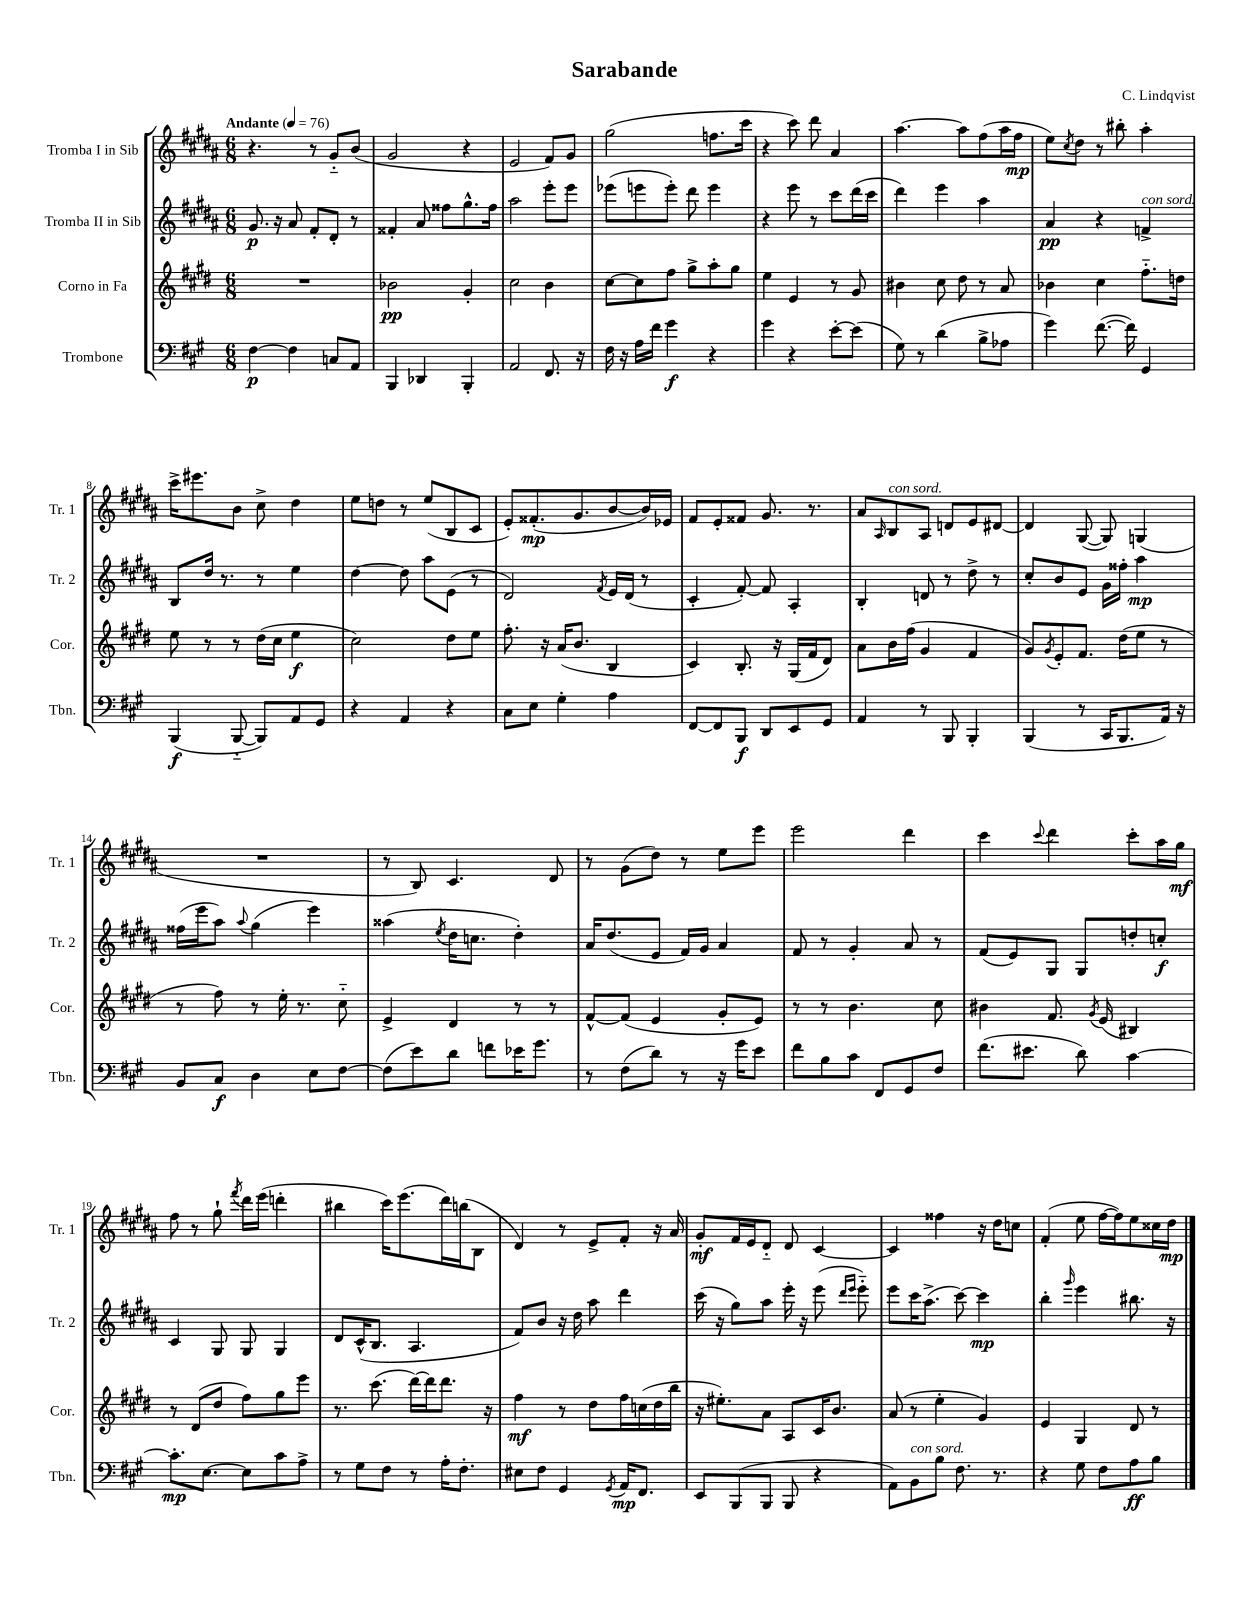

**kern	**dynam	**kern	**dynam	**kern	**dynam	**kern	**dynam
*part4	*part4	*part3	*part3	*part2	*part2	*part1	*part1
*staff4	*staff4	*staff3	*staff3	*staff2	*staff2	*staff1	*staff1
*I"Trombone	*	*I"Corno in Fa	*	*I"Tromba II in Sib	*	*I"Tromba I in Sib	*
*I'Tbn.	*	*I'Cor.	*	*I'Tr. 2	*	*I'Tr. 1	*
*clefF4	*	*clefG2	*	*clefG2	*	*clefG2	*
*k[f#c#g#]	*	*k[f#c#g#d#]	*	*k[f#c#g#d#a#]	*	*k[f#c#g#d#a#]	*
*M6/8	*	*M6/8	*	*M6/8	*	*M6/8	*
*MM76	*	*MM76	*	*MM76	*	*MM76	*
=1	=1	=1	=1	=1	=1	=1	=1
!	!	!	!	!	!	!LO:TX:a:B:t=Andante	!
[4F#\	p	2.r	.	8.g#/	p	4.r	.
.	.	.	.	16r	.	.	.
4F#\]	.	.	.	8a#/	.	.	.
.	.	.	.	8f#'/L	.	8r	.
8Cn/L	.	.	.	8d#'/J	.	8g#/L	.
8AA/J	.	.	.	8r	.	(8b/J	.
=2	=2	=2	=2	=2	=2	=2	=2
4BBB/	.	2b-X\	pp	4f##X'/	.	2g#/	.
4DD-X/	.	.	.	8a#/	.	.	.
.	.	.	.	8ff##X\L	.	.	.
4BBB'/	.	4g#'/	.	8.gg#^^\	.	4r	.
.	.	.	.	16ff##\Jk	.	.	.
=3	=3	=3	=3	=3	=3	=3	=3
2AA/	.	2cc#\	.	2aa#\	.	2e/	.
8.FF#/	.	4b\	.	8eee'\L	.	8f#/L)	.
.	.	.	.	8eee\J	.	8g#/J	.
16r	.	.	.	.	.	.	.
=4	=4	=4	=4	=4	=4	=4	=4
16F#\	.	[8cc#\L	.	(8eee-X\L	.	(2gg#\	.
16r	.	.	.	.	.	.	.
16A\LL	.	8cc#\]	.	8eeen\	.	.	.
16f#\JJ	.	.	.	.	.	.	.
4g#\	f	8ff#\J	.	8eee'\J)	.	.	.
.	.	8gg#^\L	.	8ddd#\	.	.	.
4r	.	8aa'\	.	4eee\	.	8.ffn\L	.
.	.	8gg#\J	.	.	.	.	.
.	.	.	.	.	.	16ccc#\Jk	.
=5	=5	=5	=5	=5	=5	=5	=5
4g#\	.	4ee\	.	4r	.	4r	.
4r	.	4e/	.	8eee\	.	8ccc#\)	.
.	.	.	.	8r	.	8ddd#\	.
[8e'\L	.	8r	.	8ccc#\L	.	4a#/	.
(8e\J]	.	8g#/	.	(16ddd#\L	.	.	.
.	.	.	.	16ccc#\JJ	.	.	.
=6	=6	=6	=6	=6	=6	=6	=6
8G#\)	.	4b#X\	.	4ddd#\)	.	[4.aa#\	.
8r	.	.	.	.	.	.	.
(4d\	.	8cc#\	.	4eee\	.	.	.
.	.	8dd#\	.	.	.	8aa#\L]	.
8B^\L	.	8r	.	4aa#\	.	(8ff#\	.
8A-X\J	.	8a/	.	.	.	16aa#\L	.
.	.	.	.	.	.	16ff#\JJ	mp
=7	=7	=7	=7	=7	=7	=7	=7
4g#\)	.	4b-X\	.	4a#/	pp	8ee\L)	.
.	.	.	.	.	.	8qcc#/	.
.	.	.	.	.	.	8dd#\J	.
([8.f#\	.	4cc#\	.	4r	.	8r	.
.	.	.	.	.	.	8bb#X'\	.
16f#\])	.	.	.	.	.	.	.
!	!	!	!	!LO:TX:a:i:t=con sord.	!	!	!
4GG#/	.	8.ff#\L	.	4fn^/	.	4aa#'\	.
.	.	16ddn\Jk	.	.	.	.	.
!!LO:LB:g=z
=8	=8	=8	=8	=8	=8	=8	=8
(4BBB/	f	8ee\	.	8B/L	.	16ccc#^\KL	.
.	.	.	.	.	.	8.eee#X\	.
.	.	8r	.	16dd#/Jk	.	.	.
.	.	.	.	8.r	.	.	.
[8BBB/	.	8r	.	.	.	8b\J	.
8BBB/L])	.	(16dd#\LL	.	8r	.	8cc#^\	.
.	.	16cc#\JJ	.	.	.	.	.
8AA/	.	4ee\	f	4ee\	.	4dd#\	.
8GG#/J	.	.	.	.	.	.	.
=9	=9	=9	=9	=9	=9	=9	=9
4r	.	2cc#\)	.	[4dd#\	.	8ee\L	.
.	.	.	.	.	.	8ddn\J	.
4AA/	.	.	.	8dd#\]	.	8r	.
.	.	.	.	8aa#\L	.	(8ee/L	.
4r	.	8dd#\L	.	(8e\J	.	8B/	.
.	.	8ee\J	.	8r	.	8c#/J	.
=10	=10	=10	=10	=10	=10	=10	=10
8C#\L	.	8.ff#'\	.	2d#/)	.	8e'/L)	.
8E\J	.	.	.	.	.	(8.f##X'/	mp
.	.	16r	.	.	.	.	.
4G#'\	.	(16a/KL	.	.	.	.	.
.	.	8.b/J	.	.	.	8.g#/	.
.	.	.	.	8qf#/	.	.	.
4A\	.	4B/	.	16e/LL	.	[8b/	.
.	.	.	.	(16d#/JJ	.	.	.
.	.	.	.	8r	.	16b/L])	.
.	.	.	.	.	.	16e-X/JJ	.
=11	=11	=11	=11	=11	=11	=11	=11
[8FF#/L	.	4c#/)	.	4c#'/	.	8f#/L	.
8FF#/]	.	.	.	.	.	8e'/	.
8BBB/J	f	8.B'/	.	[8f#'/)	.	8f##X/J	.
8DD/L	.	.	.	8f#/]	.	8.g#/	.
.	.	16r	.	.	.	.	.
8EE/	.	(16G#/LL	.	4A#'/	.	.	.
.	.	16f#/J	.	.	.	8.r	.
8GG#/J	.	8d#/J)	.	.	.	.	.
=12	=12	=12	=12	=12	=12	=12	=12
4AA/	.	8a\L	.	4B'/	.	8a#/L	.
.	.	.	.	.	.	16qqA#/	.
!	!	!	!	!	!	!LO:TX:a:i:t=con sord.	!
.	.	16b\L	.	.	.	8B/	.
.	.	(16ff#\JJ	.	.	.	.	.
8r	.	4g#/	.	8dn/	.	8A#/J	.
8BBB/	.	.	.	8r	.	8dn/L	.
4BBB'/	.	4f#/	.	8dd#^\	.	8e/	.
.	.	.	.	8r	.	[8d#X/J	.
=13	=13	=13	=13	=13	=13	=13	=13
(4BBB/	.	8g#/L)	.	8cc#'/L	.	4d#/]	.
.	.	8qg#/	.	.	.	.	.
.	.	8e'/	.	8b/	.	.	.
8r	.	8.f#/J	.	8e/J	.	([8G#/	.
16CC#/KL	.	.	.	16g#\LL	.	8G#/])	.
8.BBB/	.	(16dd#\KL	.	16ff##X'\JJ	.	.	.
.	.	8ee\J	.	4aa#\	mp	(4Gn/	.
16AA/Jk)	.	8r	.	.	.	.	.
16r	.	.	.	.	.	.	.
!!LO:LB:g=z
=14	=14	=14	=14	=14	=14	=14	=14
8BB/L	.	8r	.	(16ff##X\LL	.	2.r	.
.	.	.	.	16eee\J	.	.	.
8C#/J	f	8ff#\)	.	8aa#\J)	.	.	.
.	.	.	.	8qqaa#/	.	.	.
4D\	.	8r	.	(4gg#\	.	.	.
.	.	16ee'\	.	.	.	.	.
.	.	8.r	.	.	.	.	.
8E\L	.	.	.	4eee\)	.	.	.
[8F#\J	.	8cc#\	.	.	.	.	.
=15	=15	=15	=15	=15	=15	=15	=15
(8F#\L]	.	4e^/	.	(4aa##X\	.	8r	.
8e\)	.	.	.	.	.	8B/)	.
.	.	.	.	8qee/	.	.	.
8d\J	.	4d#/	.	16dd#\KL	.	4.c#/	.
.	.	.	.	8.ccn\J	.	.	.
8fn\L	.	.	.	.	.	.	.
16e-X\K	.	8r	.	4dd#'\)	.	.	.
8.g#\J	.	.	.	.	.	.	.
.	.	8r	.	.	.	8d#/	.
=16	=16	=16	=16	=16	=16	=16	=16
8r	.	[8f#^^/L	.	16a#/KL	.	8r	.
.	.	.	.	(8.dd#/	.	.	.
(8F#\L	.	(8f#/J]	.	.	.	(8g#\L	.
8d\J)	.	4e/	.	8e/J	.	8dd#\J)	.
8r	.	.	.	16f#/LL)	.	8r	.
.	.	.	.	16g#/JJ	.	.	.
16r	.	8g#'/L	.	4a#/	.	8ee\L	.
16g#\KL	.	.	.	.	.	.	.
8e\J	.	8e/J)	.	.	.	8eee\J	.
=17	=17	=17	=17	=17	=17	=17	=17
8f#\L	.	8r	.	8f#/	.	2eee\	.
8B\	.	8r	.	8r	.	.	.
8c#\J	.	4.b\	.	4g#'/	.	.	.
8FF#/L	.	.	.	.	.	.	.
8GG#/	.	.	.	8a#/	.	4ddd#\	.
8F#/J	.	8cc#\	.	8r	.	.	.
=18	=18	=18	=18	=18	=18	=18	=18
(8.f#\L	.	4b#X\	.	(8f#/L	.	4ccc#\	.
.	.	.	.	8e/)	.	.	.
8.e#X\J	.	.	.	.	.	.	.
.	.	.	.	.	.	8qqccc#/	.
.	.	8.f#/	.	8G#/J	.	4ddd#\	.
8d\)	.	.	.	8G#/L	.	.	.
.	.	8qg#/	.	.	.	.	.
.	.	(16e/	.	.	.	.	.
[4c#\	.	4B#X/)	.	8ddn'/	.	8ccc#'\L	.
.	.	.	.	8ccn'/J	f	16aa#\L	.
.	.	.	.	.	.	16gg#\JJ	mf
!!LO:LB:g=z
=19	=19	=19	=19	=19	=19	=19	=19
8.c#'\L]	mp	8r	.	4c#/	.	8ff#\	.
.	.	(8d#/L	.	.	.	8r	.
[8.E\J	.	.	.	.	.	.	.
.	.	8dd#/J	.	8G#/	.	8gg#`\	.
.	.	.	.	.	.	8qfff#/	.
8E\L]	.	8ff#\L)	.	8G#/	.	16ddd#\LL	.
.	.	.	.	.	.	(16eee\JJ	.
8c#\	.	8gg#\	.	4G#/	.	4dddn'\	.
8A^\J	.	8eee\J	.	.	.	.	.
=20	=20	=20	=20	=20	=20	=20	=20
8r	.	8.r	.	8d#/L	.	4bb#X\	.
8G#\L	.	.	.	(16c#^^/K	.	.	.
.	.	(8.ccc#\	.	8.B/J	.	.	.
8F#\J	.	.	.	.	.	16ccc#\KL)	.
.	.	.	.	.	.	(8.eee\	.
8r	.	[16ddd#\LL)	.	4.A#/	.	.	.
.	.	16ddd#\J]	.	.	.	.	.
16A'\KL	.	8.ddd#\J	.	.	.	16ddd#\L)	.
8.F#'\J	.	.	.	.	.	(16bbn\J	.
.	.	.	.	.	.	8B\J	.
.	.	16r	.	.	.	.	.
=21	=21	=21	=21	=21	=21	=21	=21
8E#X\L	.	4ff#\	mf	8f#/L)	.	4d#/)	.
8F#\J	.	.	.	8b/J	.	.	.
4GG#/	.	8r	.	16r	.	8r	.
.	.	.	.	16dd#\	.	.	.
.	.	8dd#\L	.	8aa#\	.	8e^/L	.
8qGG#/	.	.	.	.	.	.	.
16AA/KL	mp	16ff#\L	.	4ddd#\	.	8f#'/J	.
8.FF#/J	.	(16ccn\	.	.	.	.	.
.	.	16dd#\	.	.	.	16r	.
.	.	16bb\JJ	.	.	.	16a#/	.
=22	=22	=22	=22	=22	=22	=22	=22
8EE/L	.	16r	.	(16ccc#\	.	8g#'/L	mf
.	.	8.ee#X'\L)	.	16r	.	.	.
(8BBB/	.	.	.	8gg#\L)	.	16f#/L	.
.	.	.	.	.	.	16e/J	.
8BBB/J	.	8a\J	.	8aa#\J	.	8d#/J	.
8BBB/	.	8A/L	.	16eee'\	.	8d#/	.
.	.	.	.	16r	.	.	.
4r	.	16c#/K	.	(8eee\	.	[4c#/	.
.	.	8.b/J	.	.	.	.	.
.	.	.	.	16qqddd#/LL	.	.	.
.	.	.	.	16qqeee/JJ	.	.	.
.	.	.	.	8eee\)	.	.	.
=23	=23	=23	=23	=23	=23	=23	=23
8AA\L)	.	(8a/	.	8eee\L	.	4c#/]	.
!LO:TX:a:i:t=con sord.	!	!	!	!	!	!	!
8BB\	.	8r	.	16ccc#\K	.	.	.
.	.	.	.	(8.aa#^\J	.	.	.
8B\J	.	4ee'\	.	.	.	4ff##X\	.
8.F#\	.	.	.	[8ccc#\)	.	.	.
.	.	4g#/)	.	4ccc#\]	mp	16r	.
8.r	.	.	.	.	.	16dd#\KL	.
.	.	.	.	.	.	8ccn\J	.
=24	=24	=24	=24	=24	=24	=24	=24
4r	.	4e/	.	4bb'\	.	(4f#'/	.
.	.	.	.	16qqggg#/	.	.	.
8G#\	.	4G#/	.	4eee\	.	8ee\	.
8F#\L	.	.	.	.	.	[16ff#\LL	.
.	.	.	.	.	.	16ff#\J])	.
8A\	ff	8d#/	.	8.bb#X\	.	8ee\	.
8B\J	.	8r	.	.	.	16cc##X\L	.
.	.	.	.	16r	.	16dd#\JJ	mp
==	==	==	==	==	==	==	==
*-	*-	*-	*-	*-	*-	*-	*-
